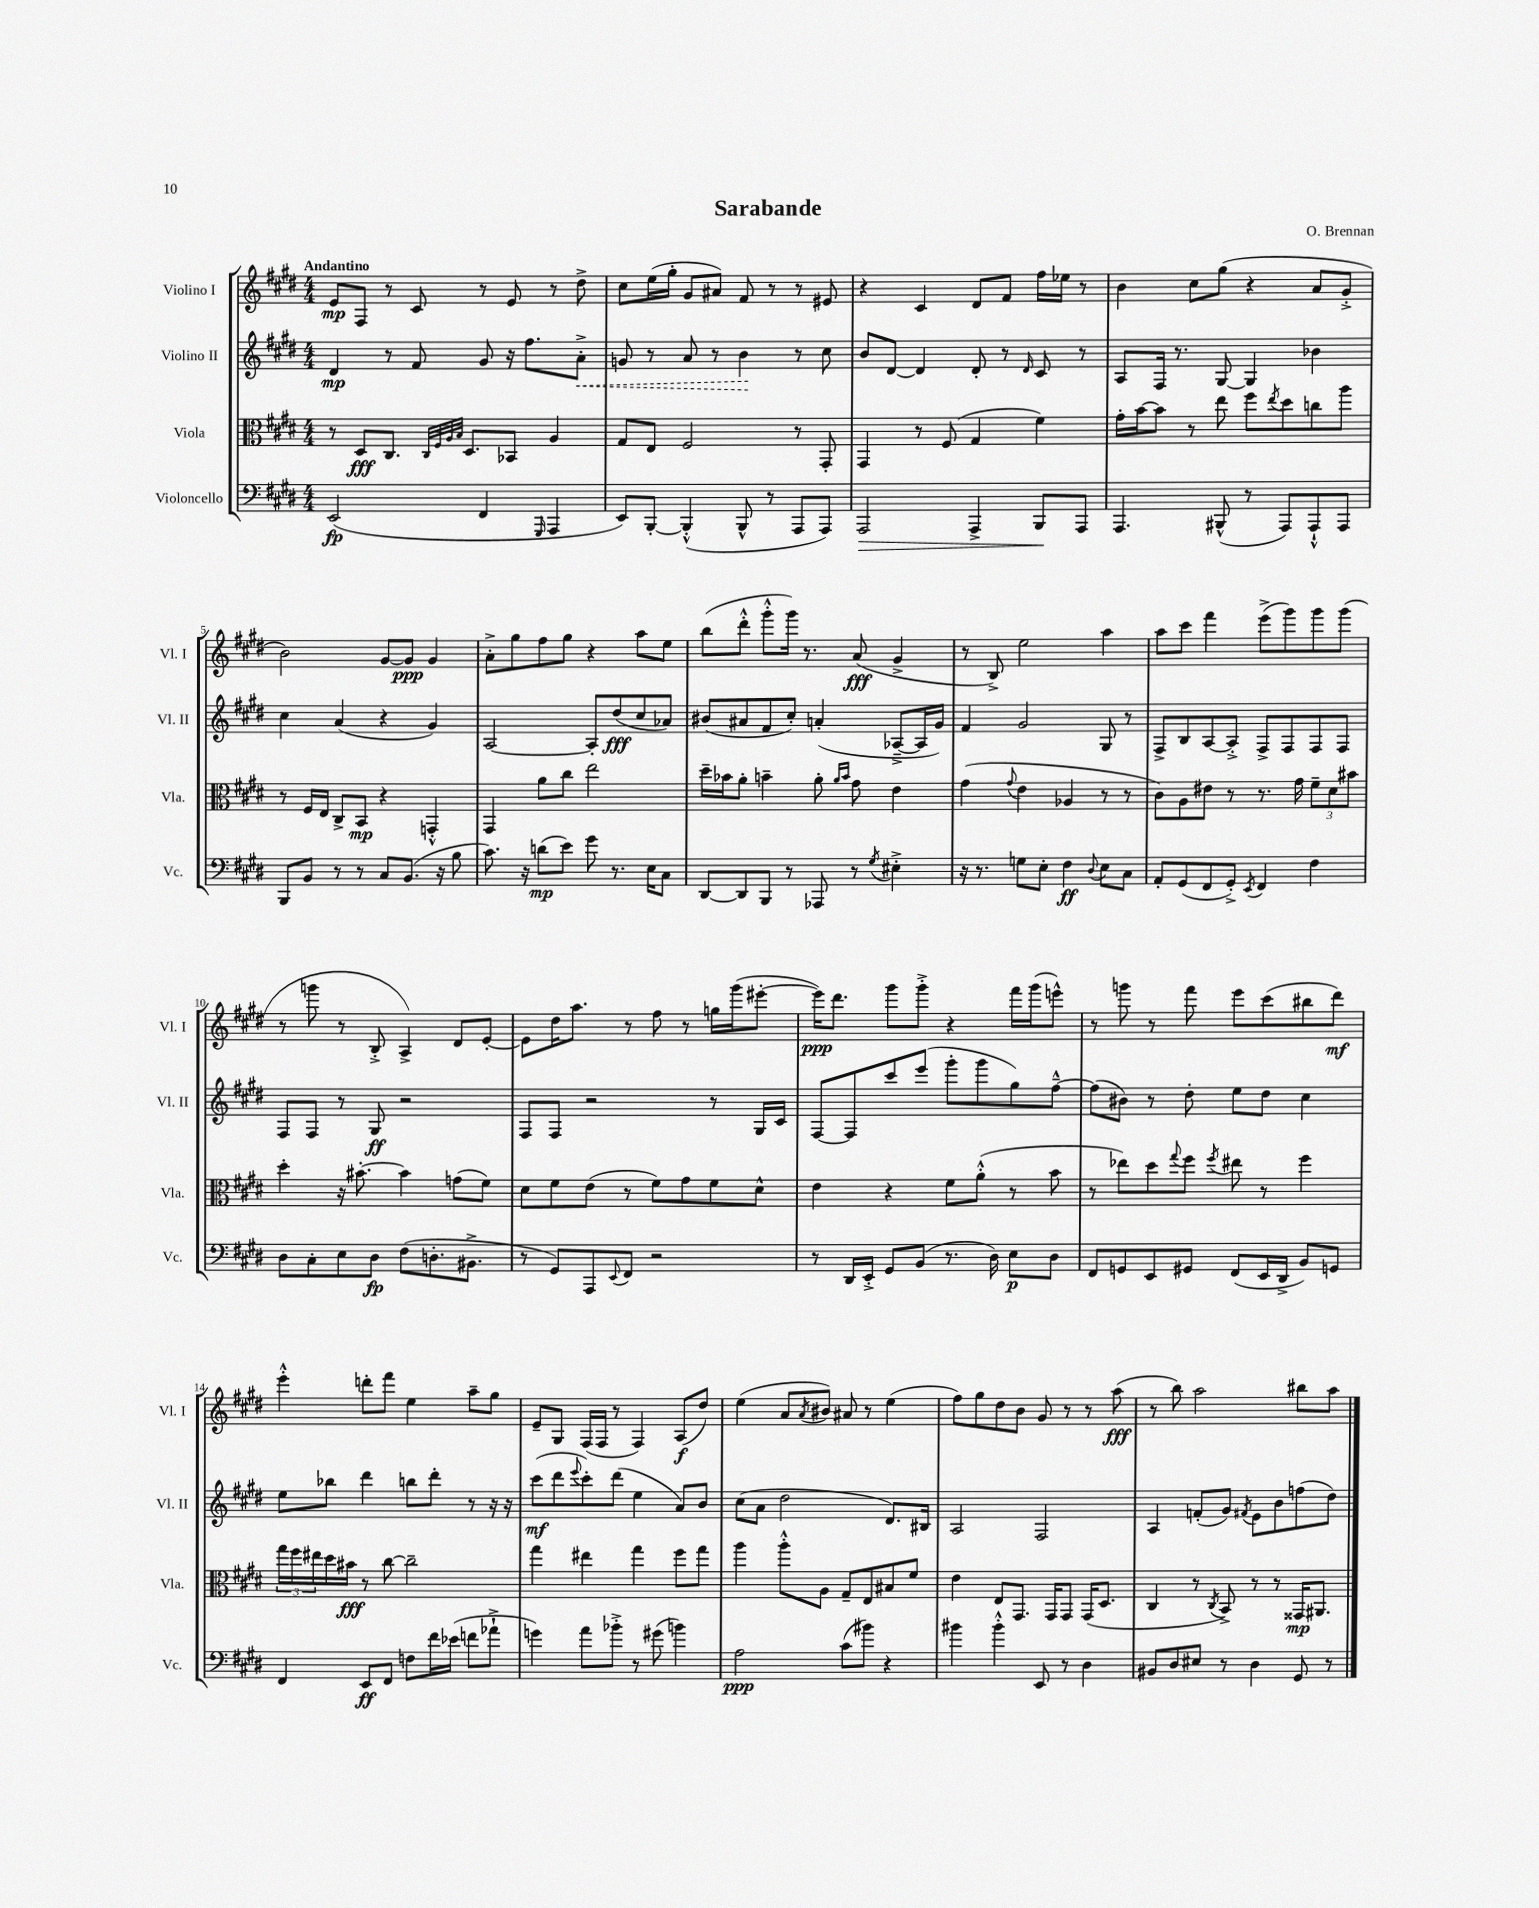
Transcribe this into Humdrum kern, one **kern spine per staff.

**kern	**kern	**kern	**kern
*staff4	*staff3	*staff2	*staff1
*clefF4	*clefC3	*clefG2	*clefG2
*k[f#c#g#d#]	*k[f#c#g#d#]	*k[f#c#g#d#]	*k[f#c#g#d#]
*M4/4	*M4/4	*M4/4	*M4/4
(2EE	8r	4d#	8e
.	8D#	.	8F#
.	8.C#	8r	8r
.	.	8f#	8c#
.	32qqC#	.	.
.	32qqF#	.	.
.	32qqA	.	.
.	32qqB	.	.
.	8.D#	.	.
4FF#	.	8g#	8r
.	8BB-	16r	8e
.	.	8.ff#	.
16qqGGG#	.	.	.
4AAA	4A	.	8r
.	.	8a'^	8dd#^
=	=	=	=
8EE)	8G#	8g	8cc#
[8BBB'	8E	8r	(16ee
.	.	.	16gg#'
(4BBB'^^]	2F#	8a	8g#
.	.	8r	8a#)
8BBB^^	.	4b	8f#
8r	.	.	8r
8AAA	8r	8r	8r
8AAA)	8GG#'	8cc#	8e#
=	=	=	=
2AAA	4GG#	8b	4r
.	.	[8d#	.
.	8r	4d#]	4c#
.	(8F#	.	.
4AAA^	4G#	8d#'	8d#
.	.	8r	8f#
.	.	16qqd#	.
8BBB	4f#)	8c#	16ff#
.	.	.	16ee-
8AAA	.	8r	8r
=	=	=	=
4.AAA	16g#'	8A	4b
.	[16b	.	.
.	8b]	16F#	.
.	.	8.r	.
.	8r	.	8cc#
(8BBB#^^	8ee	[8G#	(8gg#
8r	8ff#	4G#]	4r
.	8qee	.	.
8AAA)	8dd#	.	.
8AAA`^^	8cc	4b-	8a
8AAA	8aa	.	8g#'^
=	=	=	=
8BBB	8r	4cc#	2b)
8BB	16F#	.	.
.	16E	.	.
8r	8C#^	(4a	.
8r	8BB	.	.
8C#	4r	4r	[8g#
(8.BB	.	.	8g#]
.	4GG'^^	4g#)	4g#
16r	.	.	.
8B	.	.	.
=	=	=	=
8.c#)	4GG#	[2A	8a'^
.	.	.	8gg#
16r	.	.	.
(8d	8a	.	8ff#
8e)	8cc#	.	8gg#
8g#	2ee	8A']	4r
8.r	.	(8dd#	.
.	.	8cc#	8aa
16E	.	.	.
8C#	.	8a-)	8ee
=	=	=	=
[8DD#	16dd#~	(8b#	(8bb
.	16b-	.	.
8DD#]	8a'	8a#	8ddd#'^^
8BBB	4b~	8f#	8ggg#'^^
8r	.	8cc#')	16ggg#)
.	.	.	8.r
8AAA-	8a'	(4a'	.
.	16qqa	.	.
.	16qqb	.	.
8r	8g#	.	(8a
8qG#	.	.	.
4E#'^	4e	[8A-~^	4g#^
.	.	16A-]	.
.	.	16g#)	.
=	=	=	=
16r	(4g#	4f#	8r
8.r	.	.	.
.	.	.	8B^)
.	8qqg#	.	.
8G	4e	2g#	2ee
8E'	.	.	.
4F#	4A-	.	.
8qqD#	.	.	.
8E	8r	8G#	4aa
8C#	8r	8r	.
=	=	=	=
8AA'	8c#)	8F#^	8aa
(8GG#	8A	8B	8ccc#
8FF#	8e#	[8A	4fff#
8GG#'^)	8r	8A'^]	.
8qEE	.	.	.
4FF#	8.r	8F#^	(8eee^
.	.	8F#	8ggg#)
.	16g#	.	.
4F#	12f#~	8F#	8ggg#
.	12d#	.	.
.	.	8F#	(8ggg#
.	12b#	.	.
=	=	=	=
8D#	4dd#'	8F#	8r
8C#'	.	8F#	8ggg
8E	16r	8r	8r
.	[8.b#'	.	.
8D#	.	8G#	8B'^
(8F#	4b#]	2r	4A^)
8.D'	.	.	.
.	(8g	.	8d#
8.BB#^	.	.	.
.	8f#)	.	[8e'
=	=	=	=
8r	8d#	8F#	8e]
8GG#)	8f#	8F#	16dd#
.	.	.	8.aa
8AAA	(8e	2r	.
8qqEE	.	.	.
8FF#	8r	.	8r
2r	8f#)	.	8ff#
.	8g#	.	8r
.	8f#	8r	16gg
.	.	.	(16ggg#
.	8d#^^	16G#	[8eee#'
.	.	16c#	.
=	=	=	=
8r	4e	[8F#	16eee#])
.	.	.	8.ddd#
16DD#	.	8F#]	.
16EE'^	.	.	.
8GG#	4r	8ccc#	8ggg#
(8BB	.	(8eee	8ggg#'^
8.r	8f#	8ggg#'	4r
.	(8a'^^	8ggg#	.
16D#)	.	.	.
8E	8r	8gg#)	16fff#
.	.	.	(16ggg#
8D#	8b	[8ff#~^^	8eee^^)
=	=	=	=
8FF#	8r	(8ff#]	8r
8GG	8ee-)	8b#)	8ggg
8EE	8dd#	8r	8r
.	8qqgg#	.	.
8GG#	8ff#	8dd#'	8fff#
.	8qff#	.	.
(8FF#	8ee#	8ee	8eee
16EE	8r	8dd#	(8ccc#
16DD#^	.	.	.
8BB)	4ff#	4cc#	8bb#
8GG	.	.	8ddd#)
=	=	=	=
4FF#	24gg#	8ee	4eee'^^
.	24ff#	.	.
.	24ee#	.	.
.	16dd#	8bb-	.
.	16b#	.	.
8EE	8r	4ddd#	8ddd'
8FF#	[8cc#	.	8fff#
8F	2cc#~]	8bb	4ee
16f#	.	8ddd#'	.
(16e-	.	.	.
8f	.	8r	8aa~
8a-`^	.	16r	8gg#
.	.	16r	.
=	=	=	=
4g)	4gg#	(8ccc#	8e~
.	.	8ddd#	8G#
.	.	8qqeee	.
8a	4ee#	8ccc#')	(16F#
.	.	.	16F#
8b-'^	.	(8ddd#	8r
8r	4gg#	4ee	4F#)
(8g#	.	.	.
4b)	8ff#	8a)	(8A
.	8gg#	8b	8dd#)
=	=	=	=
2A	4aa	(8cc#	(4ee
.	.	8a	.
.	8aa'^^	2dd#	8a
.	.	.	8qa
.	8A	.	8b#)
(8c#	8G#~	.	8a#
8b#)	8E	.	8r
4r	8B#	8.d#)	(4ee
.	8f#	.	.
.	.	16B#	.
=	=	=	=
4b#	4e	2A	8ff#)
.	.	.	8gg#
4b#'^^	8E	.	8dd#
.	8.GG#	.	8b
8EE	.	2F#	8g#
.	16GG#	.	.
8r	8GG#	.	8r
4D#	(16GG#	.	8r
.	8.D#	.	.
.	.	.	(8aa
=	=	=	=
8BB#	4C#	4A	8r
8D#	.	.	8bb)
8E#	8r	(8f'	2aa
.	8qC#	.	.
8r	8BB^)	8g#)	.
.	.	8qf#	.
4D#	8r	8e	.
.	8r	8b	.
8GG#	16GG##	(8ff	8bb#
.	8.AA#	.	.
8r	.	8dd#)	8aa
==	==	==	==
*-	*-	*-	*-
